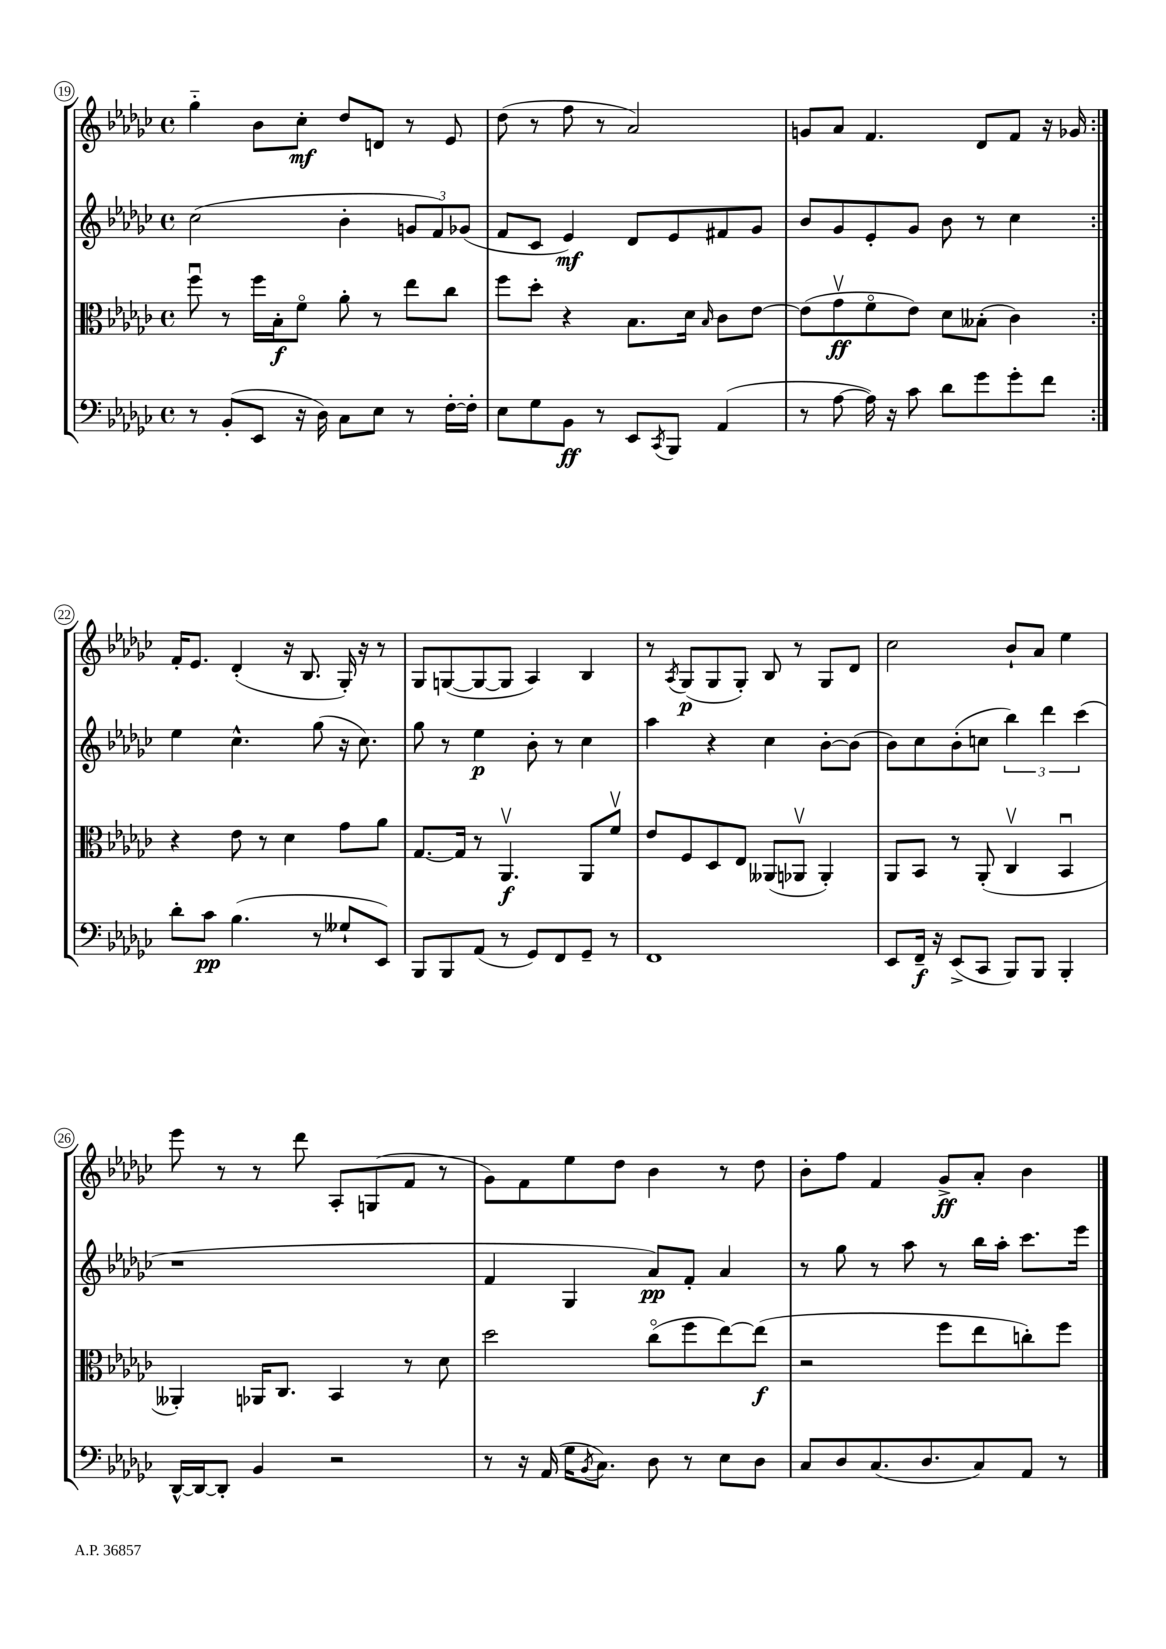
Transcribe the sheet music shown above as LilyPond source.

<<
\new StaffGroup <<
\new Staff = "s0" {
    \clef treble \key ges \major \defaultTimeSignature \time 4/4
    \repeat volta 2 { ges''4-_ bes'8 ces''8-.\mf des''8 d'8 r8 ees'8 |
    des''8( r8 f''8 r8 aes'2) |
    g'8 aes'8 f'4. des'8 f'8 r16 ges'16 | }
    f'16-. ees'8. des'4-.( r16 bes8. ges16-.) r16 r8 |
    ges8 g8~( g8~ g8 aes4) bes4 |
    r8 \acciaccatura { aes8 } ges8\p( ges8 ges8-.) bes8 r8 ges8 des'8 |
    ces''2 bes'8-! aes'8 ees''4 |
    ees'''8 r8 r8 des'''8 aes8-. g8( f'8 r8 |
    ges'8) f'8 ees''8 des''8 bes'4 r8 des''8 |
    bes'8-. f''8 f'4 ges'8->\ff aes'8-. bes'4 \bar "|." |
}
\new Staff = "s1" {
    \clef treble \key ges \major \defaultTimeSignature \time 4/4
    \repeat volta 2 { ces''2( bes'4-. \tuplet 3/2 { g'8 f'8) ges'8( } |
    f'8 ces'8 ees'4\mf) des'8 ees'8 fis'8 ges'8 |
    bes'8 ges'8 ees'8-. ges'8 bes'8 r8 ces''4 | }
    ees''4 ces''4.-^ ges''8( r16 ces''8.) |
    ges''8 r8 ees''4\p bes'8-. r8 ces''4 |
    aes''4 r4 ces''4 bes'8~-. bes'8( |
    bes'8) ces''8 bes'8-.( c''8 \tuplet 3/2 { bes''4) des'''4 ces'''4( } |
    r1 |
    f'4 ges4 aes'8\pp) f'8-. aes'4 |
    r8 ges''8 r8 aes''8 r8 bes''16 aes''16-. ces'''8. ees'''16 \bar "|." |
}
\new Staff = "s2" {
    \clef alto \key ges \major \defaultTimeSignature \time 4/4
    \repeat volta 2 { f''8\downbow r8 f''16 bes16-.\f f'8\flageolet aes'8-. r8 ees''8 ces''8 |
    f''8 des''8-. r4 bes8. des'16 \grace { bes16 } ces'8 ees'8~ |
    ees'8( ges'8\upbow\ff f'8\flageolet ees'8) des'8 beses8-.( ces'4) | }
    r4 ees'8 r8 des'4 ges'8 aes'8 |
    ges8.~ ges16 r8 aes,4.\upbow\f aes,8 f'8\upbow |
    ees'8 f8 des8 ees8 aeses,8( aes,8\upbow aes,4-.) |
    aes,8 bes,8 r8 aes,8-.( ces4\upbow bes,4\downbow |
    aeses,4-.) aes,16 ces8. bes,4 r8 des'8 |
    des''2 ces''8\flageolet( f''8 ees''8~) ees''8\f( |
    r2 f''8 ees''8 c''8-.) f''8 \bar "|." |
}
\new Staff = "s3" {
    \clef bass \key ges \major \defaultTimeSignature \time 4/4
    \repeat volta 2 { r8 bes,8-.( ees,8 r16 des16) ces8 ees8 r8 f16~-. f16-. |
    ees8 ges8 bes,8\ff r8 ees,8 \acciaccatura { ces,8 } bes,,8 aes,4( |
    r8 aes8~ aes16) r16 ces'8 des'8 ges'8 ges'8-. f'8 | }
    des'8-. ces'8\pp bes4.( r8 geses8-! ees,8) |
    bes,,8 bes,,8 aes,8( r8 ges,8) f,8 ges,8-- r8 |
    f,1 |
    ees,8 f,16--\f r16 ees,8->( ces,8 bes,,8) bes,,8 bes,,4-. |
    des,16~-^ des,16~ des,8-. bes,4 r2 |
    r8 r16 aes,16( ges16 \acciaccatura { bes,8 } ces8.) des8 r8 ees8 des8 |
    ces8 des8 ces8.( des8. ces8) aes,8 r8 \bar "|." |
}
>>
>>
\layout { \context { \Score currentBarNumber = #19 \override BarNumber.stencil = #(make-stencil-circler 0.1 0.3 ly:text-interface::print) } }
